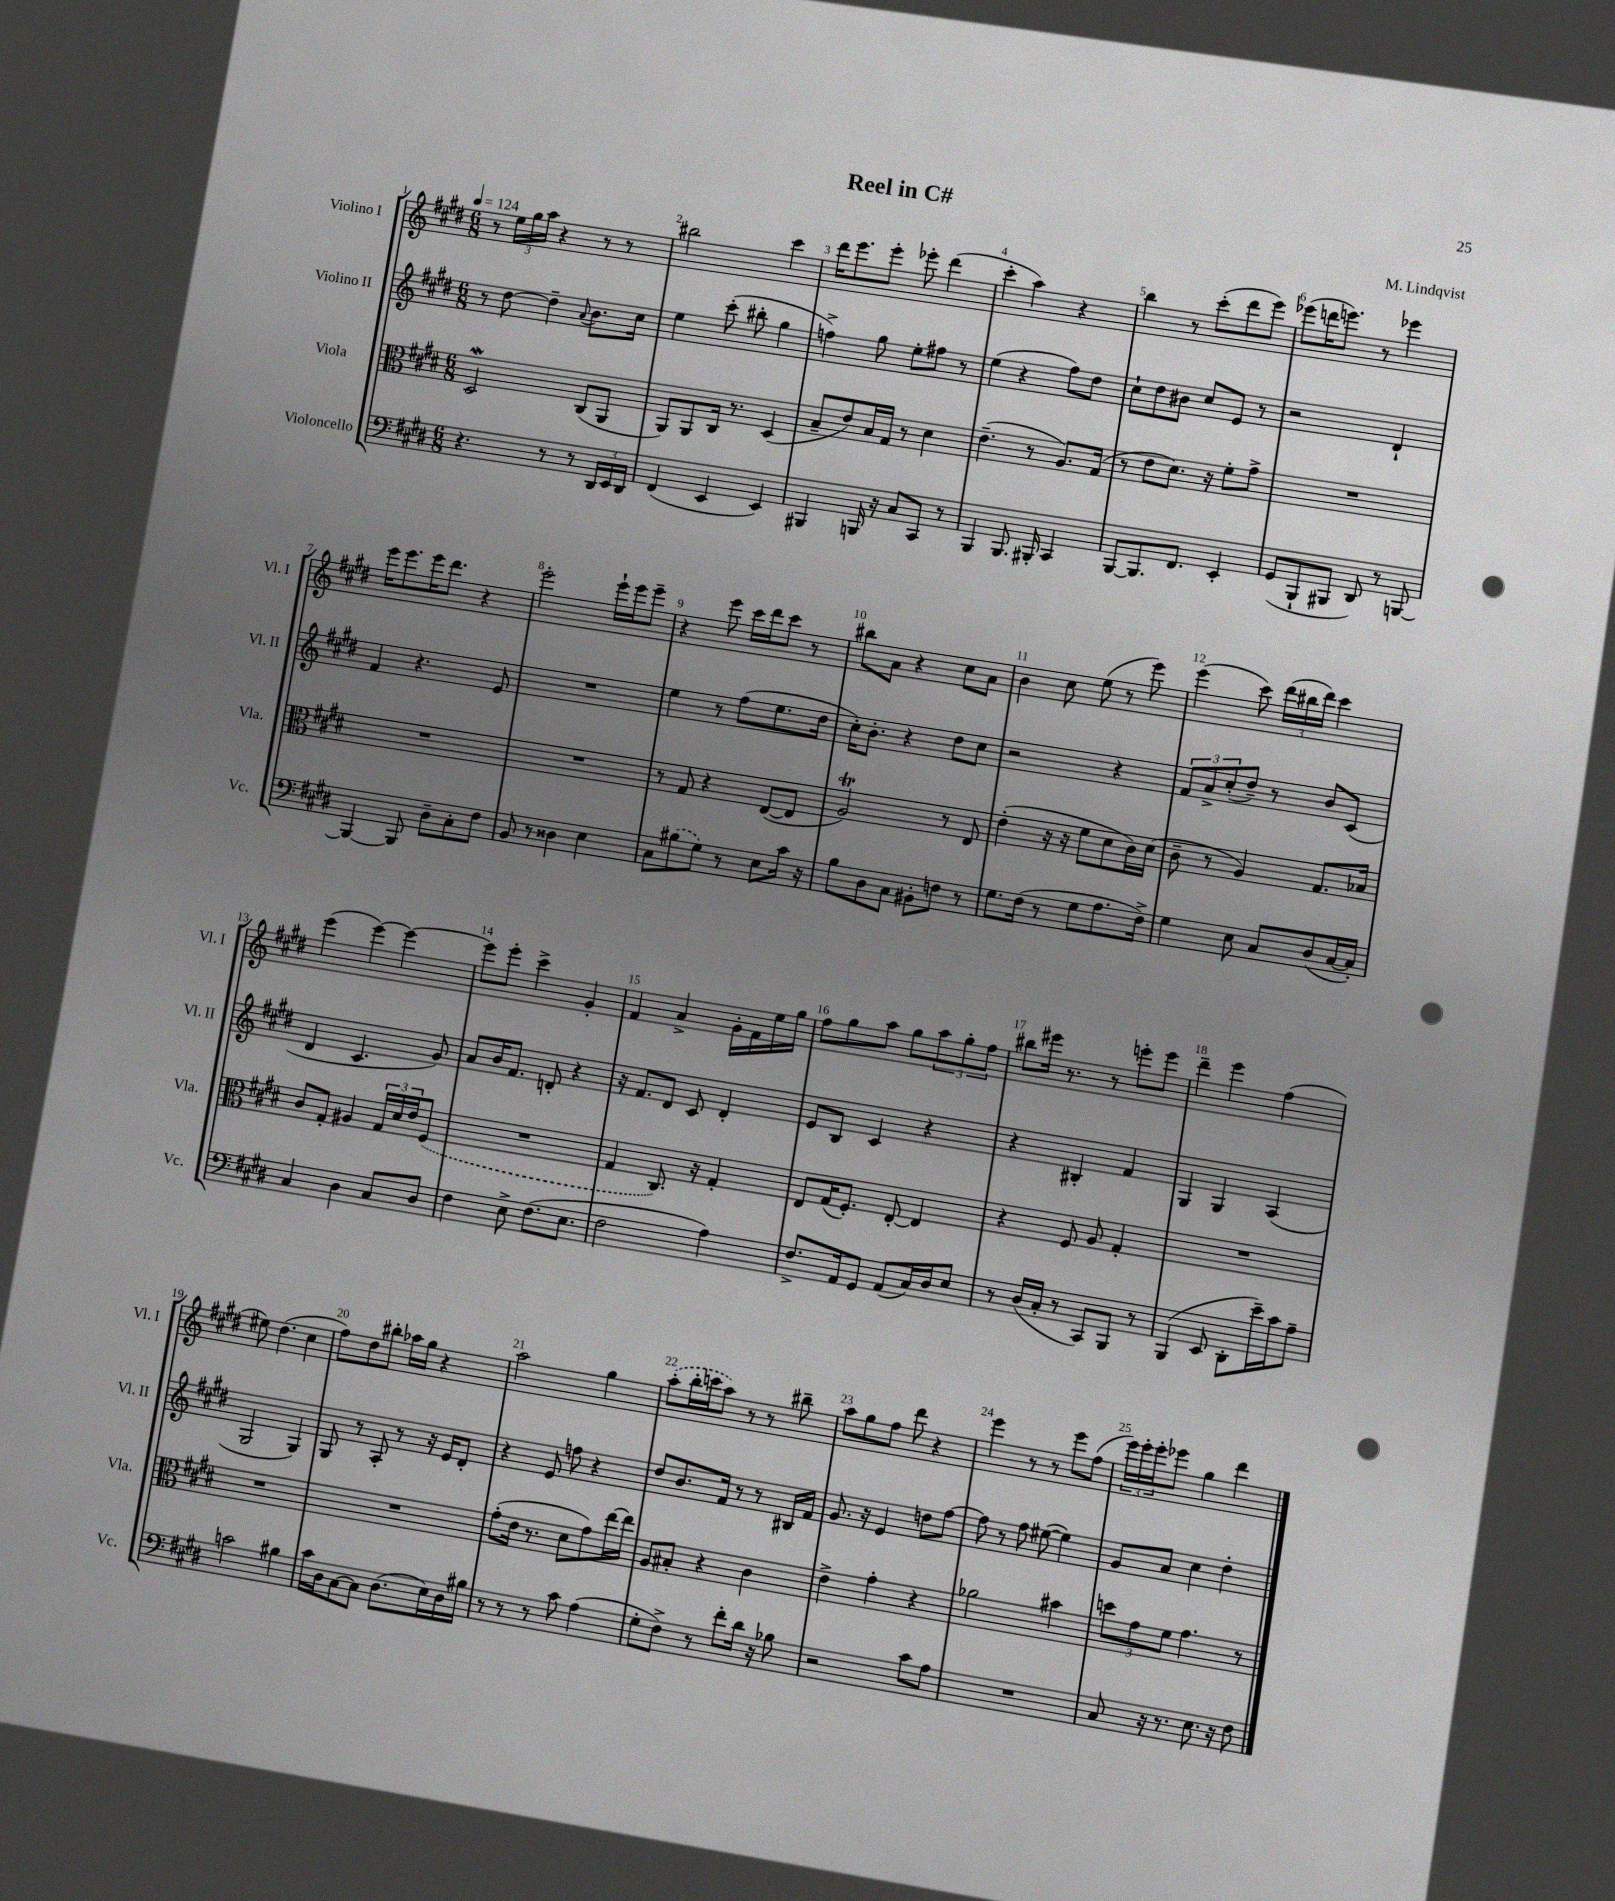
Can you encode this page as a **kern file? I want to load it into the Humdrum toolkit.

**kern	**kern	**kern	**kern
*part4	*part3	*part2	*part1
*staff4	*staff3	*staff2	*staff1
*I"Violoncello	*I"Viola	*I"Violino II	*I"Violino I
*I'Vc.	*I'Vla.	*I'Vl. II	*I'Vl. I
*clefF4	*clefC3	*clefG2	*clefG2
*k[f#c#g#d#]	*k[f#c#g#d#]	*k[f#c#g#d#]	*k[f#c#g#d#]
*M6/8	*M6/8	*M6/8	*M6/8
*MM124	*MM124	*MM124	*MM124
=1	=1	=1	=1
4.r	2D#W/	8r	8r
.	.	[8dd#\	24ee\LL
.	.	.	24gg#\
.	.	.	24aa\JJ
.	.	4dd#~\]	4r
8r	.	.	.
.	.	8qqa/	.
8r	(8C#/L	8.b\L	8r
24DD#/LL	8AA/J	.	8r
24EE/	.	.	.
.	.	16cc#\Jk	.
24DD#/JJ	.	.	.
=2	=2	=2	=2
(4FF#/	8AA/L)	4ee\	2bb#X\
.	8AA/	.	.
4EE/	16C#/Jk	(8ccc#'\	.
.	8.r	.	.
.	.	8bb#X'\	.
4EE/)	(4D#/	4gg#\	4ccc#\
=3	=3	=3	=3
4BBB#X/	8B~/L	4ffn^\)	16ddd#\KL
.	.	.	8.eee\
.	8e/)	.	.
16BBBn/	16B/L	8gg#\	8eee'\J
16r	16G#/JJ	.	.
8C#/L	8r	8ee'\L	8eee-X'\
8CC#/J	4d#\	8ff#X\J	(4ddd#\
8r	.	8r	.
=4	=4	=4	=4
4BBB/	(4.e~\	(4ee\	4ccc#'\
8.BBB/	.	4r	4aa\)
.	8r	.	.
16BBB#X'/	.	.	.
4CC#/	8.A/L)	8ff#\L)	4r
.	.	8dd#\J	.
.	(16G#/Jk	.	.
=5	=5	=5	=5
[8BBB/L	8r	8cc#`\L	4bb\
8.BBB/]	8e\L	8dd#\	.
.	8.d#\J)	8b#X\J	8r
8.FF#/J	.	.	.
.	.	8cc#/L	(8ccc#'\L
.	16r	.	.
4EE'/	8f#'\L	8e/J	8ddd#\
.	8g#^\J	8r	8eee\J)
=6	=6	=6	=6
(8GG#/L	2.r	2r	(8eee-X\L
8BBB`/	.	.	16dddn\K
.	.	.	8.eeen\J)
8BBB#X/J	.	.	.
8DD#/)	.	.	8r
8r	.	4d#`/	4eee-X\
[8BBBn/	.	.	.
!!LO:LB:g=z
=7	=7	=7	=7
4BBB/_	2.r	4f#/	16eee\KL
.	.	.	8.eee\
8BBB/]	.	4.r	16eee\K
.	.	.	8.ddd#\J
8D#~\L	.	.	.
8C#'\	.	.	4r
8F#\J	.	8e/	.
=8	=8	=8	=8
8BB/	2.r	2.r	2eee'\
8r	.	.	.
4D##X\	.	.	.
4E\	.	.	16eee`\LL
.	.	.	16eee\J
.	.	.	8eee~\J
=9	=9	=9	=9
8C#\L	8r	4ee\	4r
(8B#X\	8G#/	.	.
8G#\J)	4r	8r	8eee\
8r	.	(8ff#\L	16ccc#\LL
.	.	.	16ddd#\J
8E\L	([8E/L	8.ee\	8ccc#\J
16c#\Jk	8E/J]	.	8r
16r	.	16dd#\Jk	.
=10	=10	=10	=10
8B\L	2AT/)	16cc#'\KL)	8bb#X\L
.	.	8.b'\J	.
8D#\	.	.	8a\J
8C#\J	.	4r	4r
8BB#X'\L	.	.	.
8Fn\J	8r	8dd#\L	8cc#\L
8r	8E/	8cc#\J	8a\J
=11	=11	=11	=11
8.G#\L	(4e'\	2r	4b\
(16F#\Jk	.	.	.
8r	16r	.	8cc#\
.	16r	.	.
8G#\L	8f#\L	.	(8ee\
8.A\	8d#\	4r	8r
.	16c#\L)	.	8eee\)
16F#^\Jk)	(16d#\JJ	.	.
=12	=12	=12	=12
4G#\	8c#~\	12f#/L	(4eee\
.	.	12a^/	.
.	8r	.	.
.	.	(12cc#'/	.
8E\	4A/)	8dd#~/J)	8ccc#\)
8C#/L	.	8r	(24ddd#\LL
.	.	.	24bb#X\
.	.	.	24ddd#\JJ)
(8D#/	8.G#/L	8b/L	4ccc#\
[16C#/L	.	(8c#/J	.
16C#'/JJ])	16B-X/Jk	.	.
!!LO:LB:g=z
=13	=13	=13	=13
4C#/	8c#/L	4d#/	(4eee\
.	8G#'/J	.	.
4D#\	4A#X/	4.c#/	[4eee\)
8C#/L	24G#/LL	.	4eee\_
.	24d#/	.	.
.	24e/J	.	.
8D#/J	(8F#/J	8g#/)	.
=14	=14	=14	=14
4F#\	2.r	8a/L	8eee\L]
.	.	16b/K	8eee'\J
.	.	8.f#/J	.
8E^\	.	.	4ccc#^\
(8.F#\L	.	8dn'/	.
.	.	4r	4g#'/
8.E\J	.	.	.
=15	=15	=15	=15
2F#\	4G#/	16r	4f#/
.	.	8.f#/L	.
.	8.C#/)	8d#/J	4a^/
.	.	8c#/	.
.	16r	.	.
4A\)	4G#'/	4d#'/	16g#'\LL
.	.	.	16f#\
.	.	.	16ee\
.	.	.	16gg#\JJ
=16	=16	=16	=16
8.F#^/L	8E/L	8e/L	8ff#\L
.	(16G#/K	8B/J	8gg#\
16AA/k	8.F#'/J)	.	.
8GG#/J	.	4c#/	8aa\J
(8AA/L	[8E'/	.	8gg#\L
16C#/L)	4E/]	4r	12aa\
16D#/J	.	.	.
.	.	.	12gg#'\
8E/J	.	.	.
.	.	.	12ff#\J
=17	=17	=17	=17
8r	4r	4r	8bb#X\L
(16D#/LL	.	.	16eee#X\Jk
16C#'/JJ	.	.	8.r
8r	8F#/	4B#X'/	.
8CC#/L)	8A/	.	8r
8BBB/J	4G#'/	4f#/	8eeen'\L
8r	.	.	8eee\J
=18	=18	=18	=18
(4BBB/	2.r	4G#/	4ddd#~\
8EE/	.	4G#/	4eee\
8DD#'\L	.	.	.
16e~\L)	.	(4A/	(4ff#\
16c#\J	.	.	.
8A~\J	.	.	.
!!LO:LB:g=z
=19	=19	=19	=19
2cn\	2.r	2G#/	8ee#X\)
.	.	.	(4.dd#\
4B#X\	.	4G#/)	4cc#\
=20	=20	=20	=20
16c#\LL	2.r	8G#/	8ff#\L)
16D#\J	.	.	.
[8C#\	.	8r	8dd#\
8C#\J]	.	8A'/	8bb#X'\J
(8.D#\L	.	8r	16aa-X\LL
.	.	.	16gg#\JJ
.	.	16r	4r
16E\L)	.	16e/KL	.
16D#\	.	8d#'/J	.
16B#X\JJ	.	.	.
=21	=21	=21	=21
8r	(8g#'\L	4r	2aa\
8r	16e\Jk	.	.
.	8.r	.	.
8r	.	8e/	.
8c#\	8d#\L	8ffn\	.
(4A\	8g#\)	4r	4gg#\
.	[16ee\L	.	.
.	16ee\JJ]	.	.
=22	=22	=22	=22
8G#'\L	8A/L	8dd#/L	(8aa'\L
8F#^\J)	8B#X'/J	8.b/	16bb'\L
.	.	.	16cccn\J
8r	4r	.	8aa\J)
.	.	16f#/Jk	.
8f#'\L	.	8r	8r
16d#\Jk	4c#\	8r	8r
16r	.	.	.
8B-X\	.	16B#X/LL	8bb#X~\
.	.	16f#/JJ	.
=23	=23	=23	=23
2r	4e^\	8.g#/	8aa\L
.	.	.	8gg#\
.	.	16r	.
.	4g#'\	4e/	8ff#\J
.	.	.	8ddd#\
8c#\L	4r	8ddn\L	4r
8A\J	.	[8ff#\J	.
=24	=24	=24	=24
2.r	2a-X\	8ff#\]	4eee\
.	.	8r	.
.	.	8ff#\	8r
.	.	([8ee#X\	8r
.	4b#X\	4ee#\])	8eee\L
.	.	.	(8ff#\J
=25	=25	=25	=25
8C#/	12ddn\L	8g#/L	24eee\LL)
.	.	.	24eee'\
.	12g#\	.	24eee'\J
16r	.	8a/J	8eee-X\J
.	12f#\J	.	.
8.r	.	.	.
.	4.g#\	4cc#\	4gg#\
8.E\	.	.	.
.	.	4dd#'\	4ddd#\
16r	.	.	.
8F#\	8r	.	.
==	==	==	==
*-	*-	*-	*-
